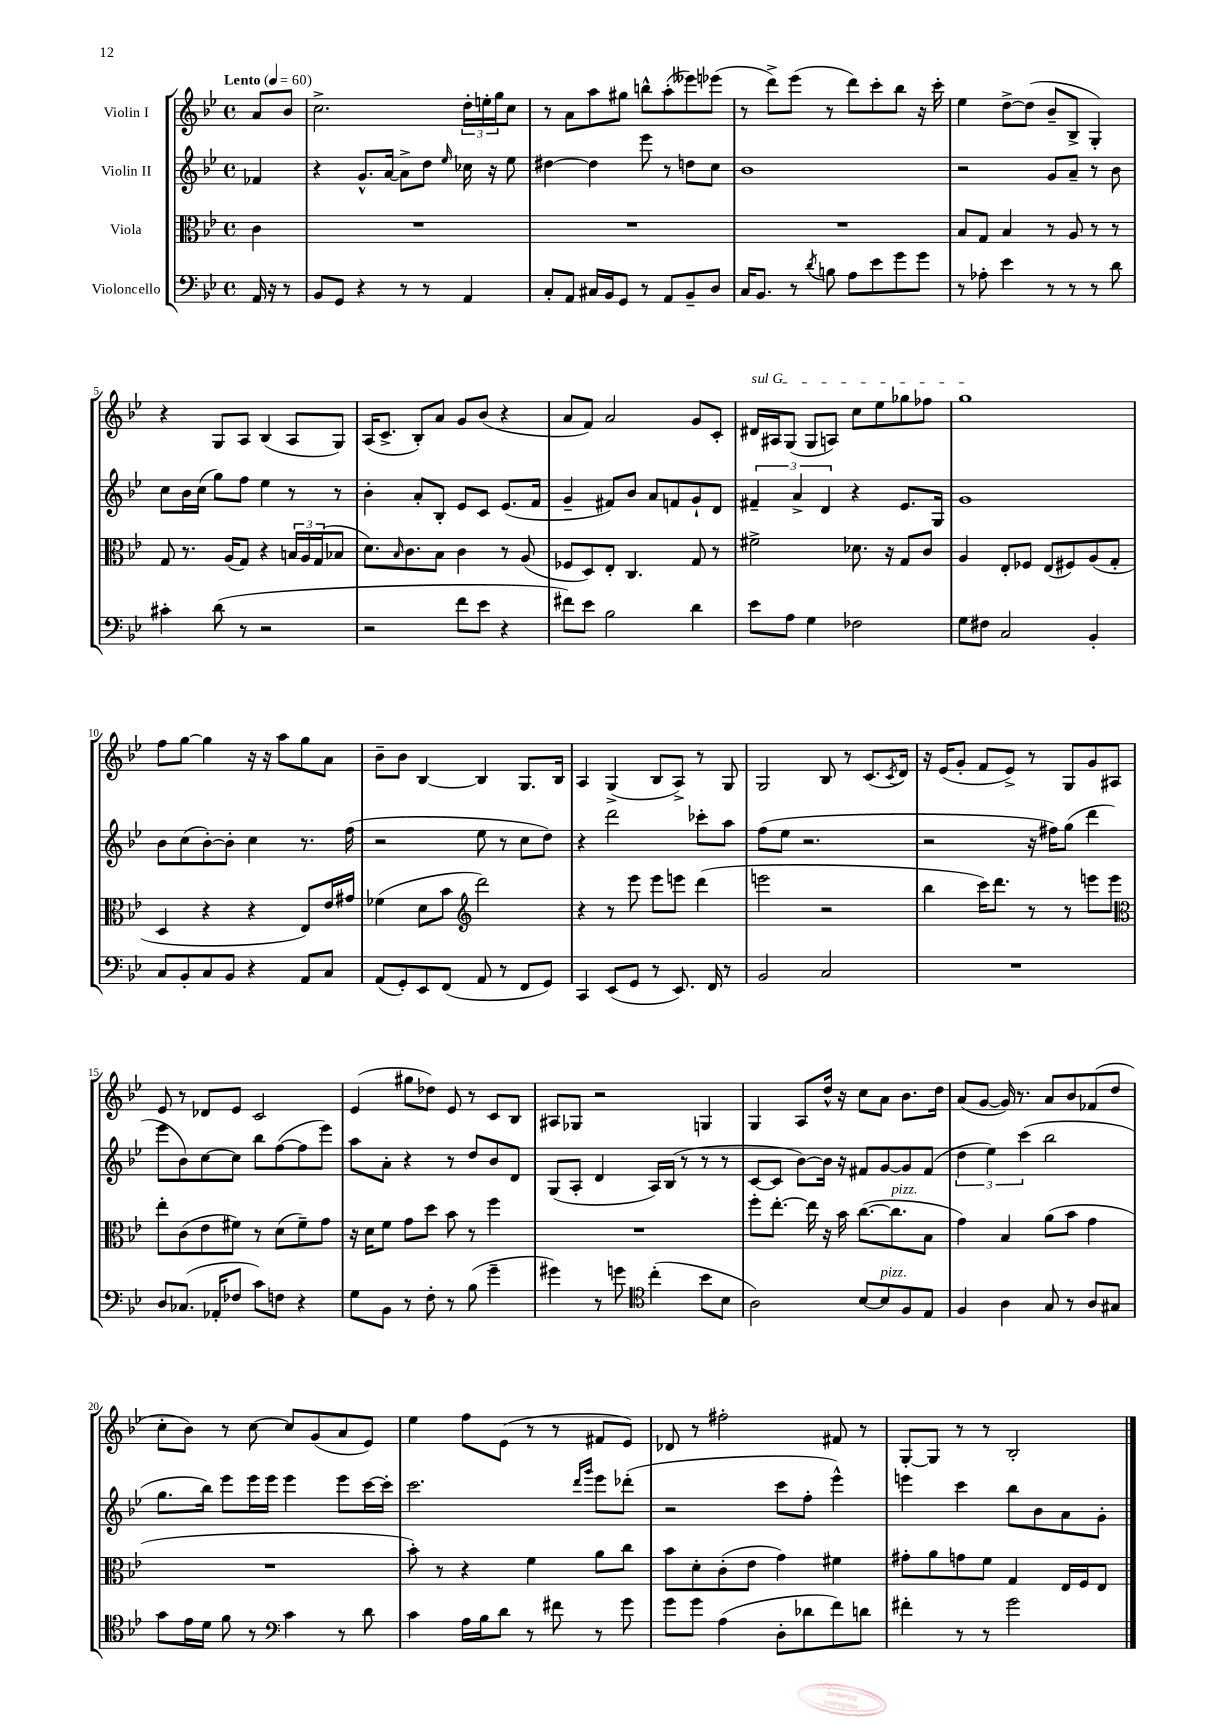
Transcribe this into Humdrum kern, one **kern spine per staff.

**kern	**kern	**kern	**kern
*part4	*part3	*part2	*part1
*staff4	*staff3	*staff2	*staff1
*I"Violoncello	*I"Viola	*I"Violin II	*I"Violin I
*clefF4	*clefC3	*clefG2	*clefG2
*k[b-e-]	*k[b-e-]	*k[b-e-]	*k[b-e-]
*M4/4	*M4/4	*M4/4	*M4/4
*met(c)	*met(c)	*met(c)	*met(c)
*MM60	*MM60	*MM60	*MM60
=	=	=	=
!	!	!	!LO:TX:a:B:t=Lento
16AA/	4c\	4f-X/	8a/L
16r	.	.	.
8r	.	.	8b-/J
=1	=1	=1	=1
8BB-/L	1r	4r	2.cc^\
8GG/J	.	.	.
4r	.	8.g^^/L	.
.	.	[16a/Jk	.
8r	.	8a^\L]	.
8r	.	8dd\J	.
.	.	16qqee-/	.
4AA/	.	16cc-X\	24dd'\LL
.	.	.	24een'\
.	.	16r	.
.	.	.	24gg\J
.	.	8ee-\	8cc\J
=2	=2	=2	=2
8C'/L	1r	[4dd#X\	8r
8AA/J	.	.	8a\L
16C#X/LL	.	4dd#\]	8aa\
16BB-/J	.	.	.
8GG/J	.	.	8gg#X\J
8r	.	8eee-\	8bbn^^\L
8AA/L	.	8r	(8aa'\
8BB-~/	.	8ddn\L	8eee--X\)
8D/J	.	8cc\J	(8eee-X\J
=3	=3	=3	=3
16C/KL	1r	1b-	8r
8.BB-/J	.	.	.
.	.	.	8ddd^\L)
8r	.	.	(8eee-\J
8qd/	.	.	.
8Bn\	.	.	8r
8A\L	.	.	8ddd\L)
8e-\	.	.	8ccc'\
8g\	.	.	8bb-\J
8g\J	.	.	16r
.	.	.	16ccc'\
=4	=4	=4	=4
8r	8B-/L	2r	4ee-\
8A-X'\	8G/J	.	.
4e-\	4B-/	.	[8dd^\L
.	.	.	(8dd\J]
8r	8r	8g/L	8b-~/L
8r	8A/	8a~/J	8B-^/J
8r	8r	8r	4G'/)
8d\	8r	8b-\	.
!!LO:LB:g=z
=5	=5	=5	=5
4c#X'\	8G/	8cc\L	4r
.	8.r	16b-\L	.
.	.	(16cc\JJ	.
(8d\	.	8gg\L)	8G/L
.	(16A/KL	.	.
8r	8G/J)	8ff\J	8A/J
2r	4r	4ee-\	(4B-/
.	24Bn/LL	8r	8A/L
.	24A/	.	.
.	(24G/J	.	.
.	8B-X/J	8r	8G/J)
=6	=6	=6	=6
2r	8.d\L)	4b-'\	(16A/KL
.	.	.	8.c^/J
.	16qqB-/	.	.
.	8.c\	.	.
.	.	8a'/L	8B-'/L)
.	8B-\J	8B-'/J	8a/J
8f\L	4c\	8e-/L	8g/L
8e-\J	.	8c/J	(8b-/J
4r	8r	(8.e-/L	4r
.	(8A/	.	.
.	.	16f/Jk	.
=7	=7	=7	=7
8f#X\L)	8F-X/L	4g~/	8a/L
8e-\J	8D/)	.	8f/J)
2B-\	8E-'/J	8f#X/L)	2a/
.	4.C/	8b-/J	.
.	.	8a/L	.
.	.	8fn/	.
4d\	8G/	8g`/	8g/L
.	8r	8d/J	8c'/J
=8	=8	=8	=8
!	!	!	!LO:TX:a:i:t=sul G
8e-\L	2f#X^\	6f#X~/	16d#X/LL
.	.	.	16A#X/J
8A\J	.	.	(8G/J
.	.	6a^/	.
4G\	.	.	8G/L
.	.	6d/	.
.	.	.	8An/J)
2F-X\	8.d-X\	4r	8cc\L
.	.	.	8ee-\
.	16r	.	.
.	8G/L	8.e-/L	8gg-X\
.	8c/J	.	8ff-X\J
.	.	16G/Jk	.
=9	=9	=9	=9
8G\L	4A/	1g	1gg
8F#X\J	.	.	.
2C/	8E-'/L	.	.
.	8F-X/J	.	.
.	(8E-/L	.	.
.	8F#X/)	.	.
4BB-'/	(8A/	.	.
.	8G'/J	.	.
!!LO:LB:g=z
=10	=10	=10	=10
8C/L	4D/	8b-\L	8ff\L
8BB-'/	.	(8cc\	[8gg\J
8C/	4r	[8b-'\)	4gg\]
8BB-/J	.	8b-'\J]	.
4r	4r	4cc\	16r
.	.	.	16r
.	.	.	8aa\L
8AA/L	8E-/L)	8.r	8gg\
8C/J	16e-/L	.	8a\J
.	16g#X/JJ	(16ff\	.
=11	=11	=11	=11
(8AA/L	(4f-X\	2r	8b-~\L
8GG'/)	.	.	8b-\J
8EE-/	8d\L	.	[4B-/
(8FF/J	8b-\J	.	.
*	*clefG2	*	*
8AA/	2ddd\)	8ee-\	4B-/]
8r	.	8r	.
8FF/L	.	8cc\L	8.G/L
8GG/J)	.	8dd\J)	.
.	.	.	16B-/Jk
=12	=12	=12	=12
4CC/	4r	4r	4A/
(8EE-/L	8r	2ddd\	(4G^/
8GG/J	8eee-\	.	.
8r	8eee-\L	.	8B-/L
8.EE-/)	8eeen\J	.	8A^/J)
.	(4ddd\	8ccc-X'\L	8r
16FF/	.	.	.
8r	.	8aa\J	8G/
=13	=13	=13	=13
2BB-/	2eeen\	(8ff\L	2G/
.	.	8ee-\J	.
.	.	2.r	.
2C/	2r	.	8B-/
.	.	.	8r
.	.	.	(8.c/L
.	.	.	8qc/
.	.	.	16d/Jk)
=14	=14	=14	=14
1r	4bb-\	2r	16r
.	.	.	(16e-/KL
.	.	.	8g'/J
.	16ccc\KL)	.	8f/L
.	8.ddd\J	.	.
.	.	.	8e-^/J)
.	8r	16r	8r
.	.	16ff#X\KL)	.
.	8r	(8gg\J	8G/L
.	8eeen\L	4ddd\	8g/
.	8eee\J	.	8A#X/J
!!LO:LB:g=z
=15	=15	=15	=15
*	*clefC3	*	*
8D/L	8ee-'\L	8eee-\L	8e-/
(8.C-X/J	(8c\	8b-\)	8r
.	8e-\	[8cc\	8d-X/L
16AA-X'/KL	.	.	.
8F-X/J	8f#X\J)	8cc\J]	8e-/J
8c\L)	8r	8bb-\L	2c/
8Fn\J	(8d\L	([8ff\	.
4r	8f#~\)	8ff\]	.
.	8g\J	8eee-\J)	.
=16	=16	=16	=16
8G\L	16r	8aa\L	(4e-/
.	16d\KL	.	.
8BB-\J	8f\J	8a'\J	.
8r	8g\L	4r	8gg#X\L
8F'\	8dd\J	.	8dd-X\J)
8r	8b-\	8r	8e-/
(8B-\	8r	8dd/L	8r
4g~\	4ff\	8b-/	8c/L
.	.	8d/J	8B-/J
=17	=17	=17	=17
4g#X\)	1r	(8G/L	8A#X/L
.	.	8A'/J	8G-X/J
8r	.	4d/	2r
8gn\	.	.	.
*clefC4	*	*	*
(4cc'\	.	16A/LL)	.
.	.	(16B-/JJ	.
.	.	8r	.
8b-\L	.	8r	4Gn/
8B-\J	.	8r	.
=18	=18	=18	=18
2A\)	8ff'\L	[8c/L	4G/
.	[8.ee-'\J	8c/J]	.
.	.	[8b-\L)	8A/L
.	16ee-\]	.	.
.	16r	16b-\Jk]	16dd^^/Jk
.	16b-\	16r	16r
[8B-/L	([8.cc\L	8f#X/L	8cc\L
!LO:TX:a:i:t=pizz.	!	!	!
8B-/]	.	[8g/	8a\J
!	!LO:TX:a:i:t=pizz.	!	!
.	8.cc\]	.	.
8F/	.	8g/]	8.b-\L
8E-/J	8B-\J	(8f#/J	.
.	.	.	16dd\Jk
=19	=19	=19	=19
4F/	4g\)	6dd\	(8a/L
.	.	.	[8g/J
.	.	6ee-\)	.
4A\	4B-/	.	16g/])
.	.	.	8.r
.	.	(6ccc\	.
8G/	(8a\L	2bb-\	8a/L
8r	8b-\J	.	8b-/
8A/L	4g\	.	(8f-X/
8G#X/J	.	.	8dd/J
!!LO:LB:g=z
=20	=20	=20	=20
8g\L	1r	8.gg\L	8cc'\L
16e-\L	.	.	8b-\J)
16d\JJ	.	16bb-\Jk)	.
8f\	.	8eee-\L	8r
8r	.	16eee-\L	[8cc\
.	.	16eee-\JJ	.
*clefF4	*	*	*
4c\	.	4eee-\	8cc/L]
.	.	.	(8g/
8r	.	8eee-\L	8a/
8d\	.	[16ccc\L	8e-/J)
.	.	16ccc'\JJ]	.
=21	=21	=21	=21
4c\	8b-'\)	2.ccc\	4ee-\
.	8r	.	.
16A\LL	4r	.	8ff\L
16B-\J	.	.	.
8d\J	.	.	(8e-\J
8r	4f\	.	8r
8f#X\	.	.	8r
.	.	16qqddd/LL	.
.	.	16qqggg/JJ	.
8r	8a\L	8eee-\L	8f#X/L
8g\	8cc\J	(8ddd-X'\J	8e-/J)
=22	=22	=22	=22
8g\L	8b-\L	2r	8d-X/
8g\J	8d'\	.	8r
(4A\	(8c'\	.	2ff#X'\
.	8e-\J	.	.
8D'\L	4g\)	8ccc\L	.
8d-X\	.	8ff'\J	.
8f\)	4f#X\	4eee-^^\)	8f#X/
8dn\J	.	.	8r
=23	=23	=23	=23
4f#X'\	8g#X'\L	4eeen\	[8G'/L
.	8a\	.	8G/J]
8r	8gn\	4ccc\	8r
8r	8f\J	.	8r
2g\	4G/	8bb-\L	2B-'/
.	.	8b-\	.
.	16E-/LL	8a\	.
.	16F/J	.	.
.	8E-/J	8g'\J	.
==	==	==	==
*-	*-	*-	*-
